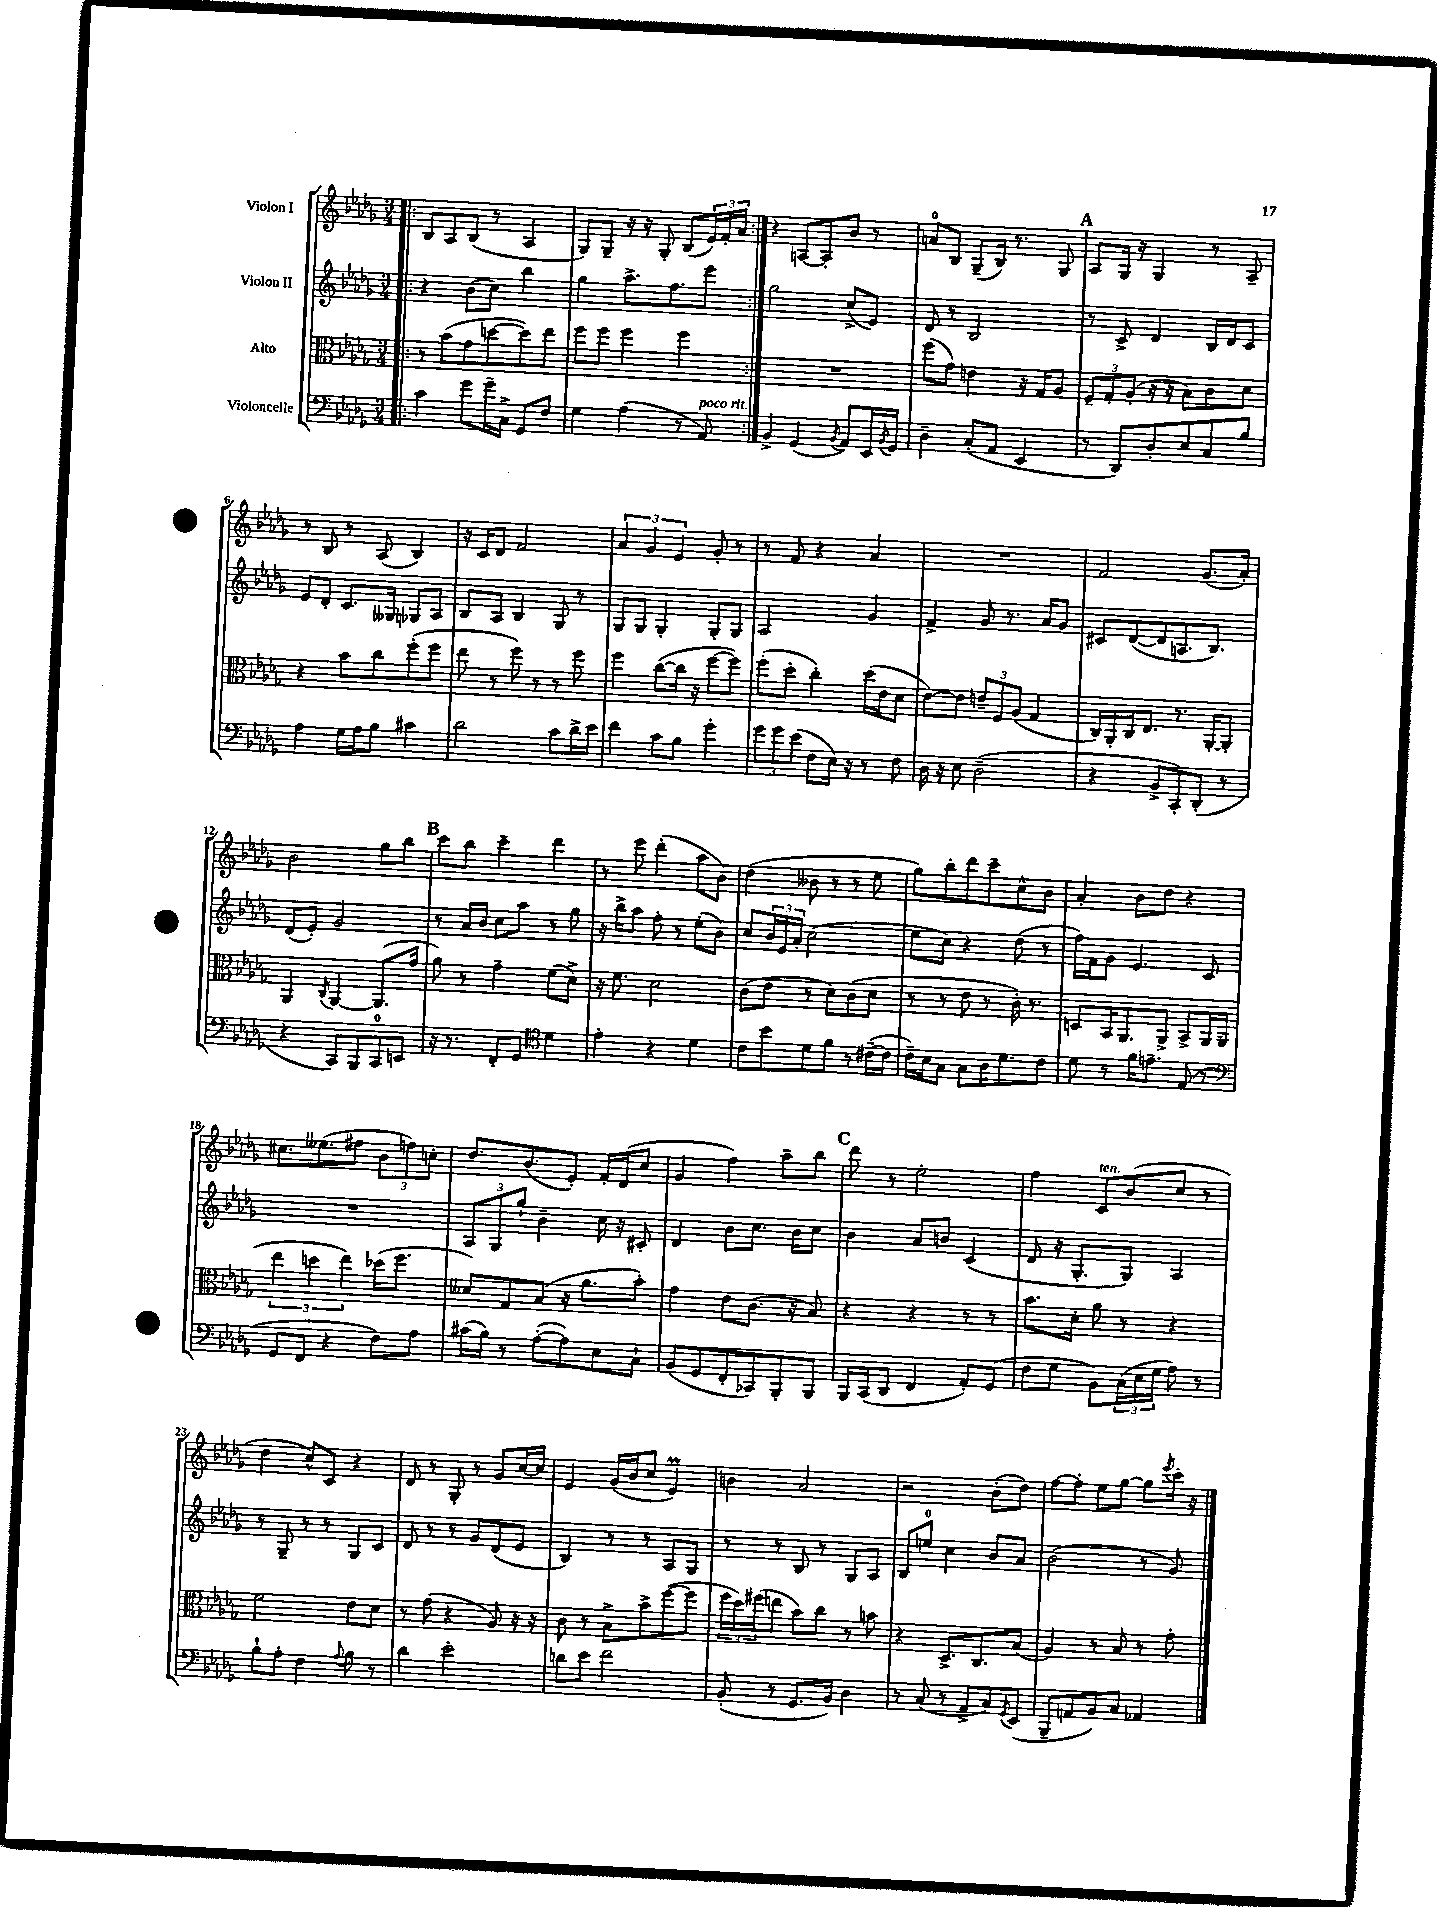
<<
\new StaffGroup <<
\new Staff = "s0" \with { instrumentName = "Violon I" } {
    \clef treble \key des \major \numericTimeSignature \time 3/4
    \repeat volta 2 { \bar ".|:" bes8 aes8 bes8( r8 aes4 |
    ges8) ges8-- r16 r16 ges8-. bes8( \tuplet 3/2 { ees'16) f'16-. aes'16 } | }
    r4 a8~ a8-. bes'8 r8 |
    a'8-0 bes8 ges8--( bes16) r8. ges8 |
    \mark \markup { \bold "A" } aes8 ges16 r16 ges4 r8 aes8-- |
    r8 bes8 r8 aes8( bes4) |
    r16 c'16 des'8 f'2 |
    \tuplet 3/2 { aes'4 ges'4 ees'4 } ges'8-. r8 |
    r8 f'8 r4 aes'4 |
    R2. |
    f'2 ges'8.( aes'16-.) |
    bes'2 ges''8 bes''8 |
    \mark \markup { \bold "B" } c'''8 bes''8 c'''4-- des'''4 |
    r8 ees'''8 des'''4-.( aes''8 bes'8) |
    des''4( beses'8 r8 r8 ees''8 |
    ges''8) bes''8-. des'''8 c'''8-- c''8-^ bes'8 |
    aes'4-. bes'8 des''8 r4 |
    cis''8. eeses''8.( fis''8 \tuplet 3/2 { bes'8 f''8) c''8-. } |
    des''8. bes'8.( ees'8-.) f'16-. des'16( c''8 |
    ges'4 f''4) aes''8-- bes''8 |
    \mark \markup { \bold "C" } des'''8 r8 ees''2-. |
    f''4 c'8^\markup { \italic "ten." } bes'8( c''8 r8 |
    des''4 c''8-^) c'8 r4 |
    des'8 r8 ges8-. r8 ges'8 c''16~ c''16 |
    ees'4 ges'16( bes'16 c''8 ees'4\prall) |
    b'4 aes'2 |
    r2 bes'8-.( des''8) |
    f''8~ f''8-. ees''8 ges''8~ ges''8 \acciaccatura { ees'''8 } c'''16-. r16 \bar "|." |
}
\new Staff = "s1" \with { instrumentName = "Violon II" } {
    \clef treble \key des \major \numericTimeSignature \time 3/4
    \repeat volta 2 { \bar ".|:" r4 bes'8( c''8) bes''4 |
    ges''4 aes''8.-> f''8. ees'''8 | }
    ges''2 c''8->( ees'8) |
    des'8 r8 bes2 |
    \mark \markup { \bold "A" } r8 c'8-> des'4 bes16 des'16 c'8 |
    ees'8 des'8-. c'8. geses16 ges8 aes8 |
    bes8 aes8 bes4 ges8 r8 |
    ges8 ges8 ges4-. ges8-. ges8 |
    aes2 ges'4 |
    f'4-> ges'8 r8. aes'16 ges'8 |
    cis'8 des'8~( des'8 a8. bes8.) |
    des'8( ees'8-.) ges'2 |
    \mark \markup { \bold "B" } r8 aes'16 bes'16 c''8 aes''8 r8 ges''8 |
    r16 bes''16-> aes''8 f''8-. r8 ees''8-.( bes'8) |
    c''8 \tuplet 3/2 { bes'16 ees'16 aes'16-. } c''2( |
    ees''8 c''8) r4 des''8( r8 |
    f''16) f'16 ges'8 ees'4. c'8 |
    R2. |
    \tuplet 3/2 { aes8 ges8 ges''8-! } bes'4-- c''16 r16 cis'8-. |
    des'4 bes'8 c''8. bes'16 c''8 |
    \mark \markup { \bold "C" } bes'4 aes'8 b'8 c'4( |
    des'8 r16 ges8.-. ges8) aes4 |
    r8 ges8-- r8 r8 ges8 c'8 |
    des'8 r8 r8 ges'8 des'8( ees'8 |
    bes4) r8 r8 aes8 ges8 |
    r8 r8 bes8 r8 ges8 aes8 |
    bes8 e''8-0 c''4 bes'8 aes'8 |
    bes'2( r8 ges'8) \bar "|." |
}
\new Staff = "s2" \with { instrumentName = "Alto" } {
    \clef alto \key des \major \numericTimeSignature \time 3/4
    \repeat volta 2 { \bar ".|:" r8 bes'8( ges'8 d''8~ d''8) ees''8 |
    f''8 f''8 f''4 f''4 | }
    R2. |
    f''8( ges'8) e'4 r16 ges16 aes8 |
    \mark \markup { \bold "A" } \tuplet 3/2 { f8-- ges8-. aes8-.( } r16 r16 bes8) c'8 des'8 |
    r4 bes'8 c''8 f''8-.( f''8 |
    ees''8 r8 f''8) r8 r8 f''8 |
    f''4 c''8~( c''16 r16 f''8~ f''8) |
    f''8-.( des''8-. c''4-.) des''16( ees'16 des'8 |
    ees'8~) ees'8 \tuplet 3/2 { e'8-- f8 aes8( } ges4 |
    c16) aes,16-. c16 ees8. r8. aes,16~-. aes,8-. |
    aes,4 \acciaccatura { c8 } aes,4~ aes,8.( ges'16 |
    \mark \markup { \bold "B" } aes'8) r8 ges'4-- f'8( des'8->) |
    r16 f'8. des'2 |
    c'8( ees'8 r8 des'8) c'8( des'8 |
    r8 r8 ees'8 r8 c'16-.) r8. |
    d8 bes,16 aes,8. aes,8-> bes,8-> aes,16 aes,16( |
    \tuplet 3/2 { ees''4 d''4 ees''4) } des''16( f''8. |
    deses'8) ges8 bes8( r16 aes'8. bes'8-.) |
    ges'4 ees'8 c'8.( r16 bes8) |
    \mark \markup { \bold "C" } r4 r4 r8 r8 |
    bes'8. des'16-. aes'8 r8 r4 |
    f'2 ees'8 des'8 |
    r8 ges'8( r4 aes8) r16 r16 |
    c'8 r8 bes8-> bes'8-> f''8~( f''8 |
    \tuplet 3/2 { f''16 des''16) fis''16( } e''8 bes'8) c''8 r8 b'8 |
    r4 des8.-> c8. bes8( |
    aes4) r8 bes8 r8 ges'8-. \bar "|." |
}
\new Staff = "s3" \with { instrumentName = "Violoncelle" } {
    \clef bass \key des \major \numericTimeSignature \time 3/4
    \repeat volta 2 { \bar ".|:" c'4 ges'8 ges'16-- c16-> ges,8 f8 |
    ges4 aes4( r8 aes,8^\markup { \italic "poco rit." }) | }
    bes,4-> ges,4( \acciaccatura { bes,8 } aes,8) ees,16 \acciaccatura { bes,8 } ges,16 |
    des4-- c8-.( aes,8 ees,4 |
    \mark \markup { \bold "A" } r8 des,8) des8-. ees8 c8 bes8 |
    aes4 ges16 aes16 bes8 cis'4 |
    des'2 c'8 des'16-> ees'16 |
    f'4 c'8 bes8 ges'4-. |
    \tuplet 3/2 { ges'8 ges'8 ees'8( } f8 ees16) r16 r8 f8 |
    des16 r16 ees8 des2--( |
    r4 bes,8-> c,8-.) des,8-.( r8 |
    r4 c,8) bes,,8 c,8-0 e,8 |
    \mark \markup { \bold "B" } r16 r8. f,8-. ges,8 \clef tenor des'4 |
    ees'4-. r4 des'4 |
    c'8 bes'8 des'8 f'8 r8 cis'16~--( cis'16 |
    c'16--) bes16 ges8 ges8 aes16 des'8. c'8 |
    des'8 r8 f'16 e'8.-- ees8( r8 |
    \clef bass ges,8 f,8 r4 f8) aes8 |
    cis'16( bes16) r8 aes8~-.( aes8) ees8 c8-! |
    bes,8( ges,8 f,8-. ces,8) bes,,8-. bes,,8 |
    \mark \markup { \bold "C" } bes,,16 c,16( des,8 f,4 aes,8-.) ges,8( |
    f8 ges8 bes,8) \tuplet 3/2 { c16( ees16 ges16 } aes8) r8 |
    bes8-! aes8-. f4 \appoggiatura { aes8 } bes8 r8 |
    des'4 ees'2-. |
    d'8 ees'8 f'2 |
    bes,8-.( r8 ges,8. bes,16) des4 |
    r8 c8( r8 aes,8-> c8) \acciaccatura { ges,8 } ees,8( |
    bes,,8-- a,8 bes,8) c8 aes,4 \bar "|." |
}
>>
>>
